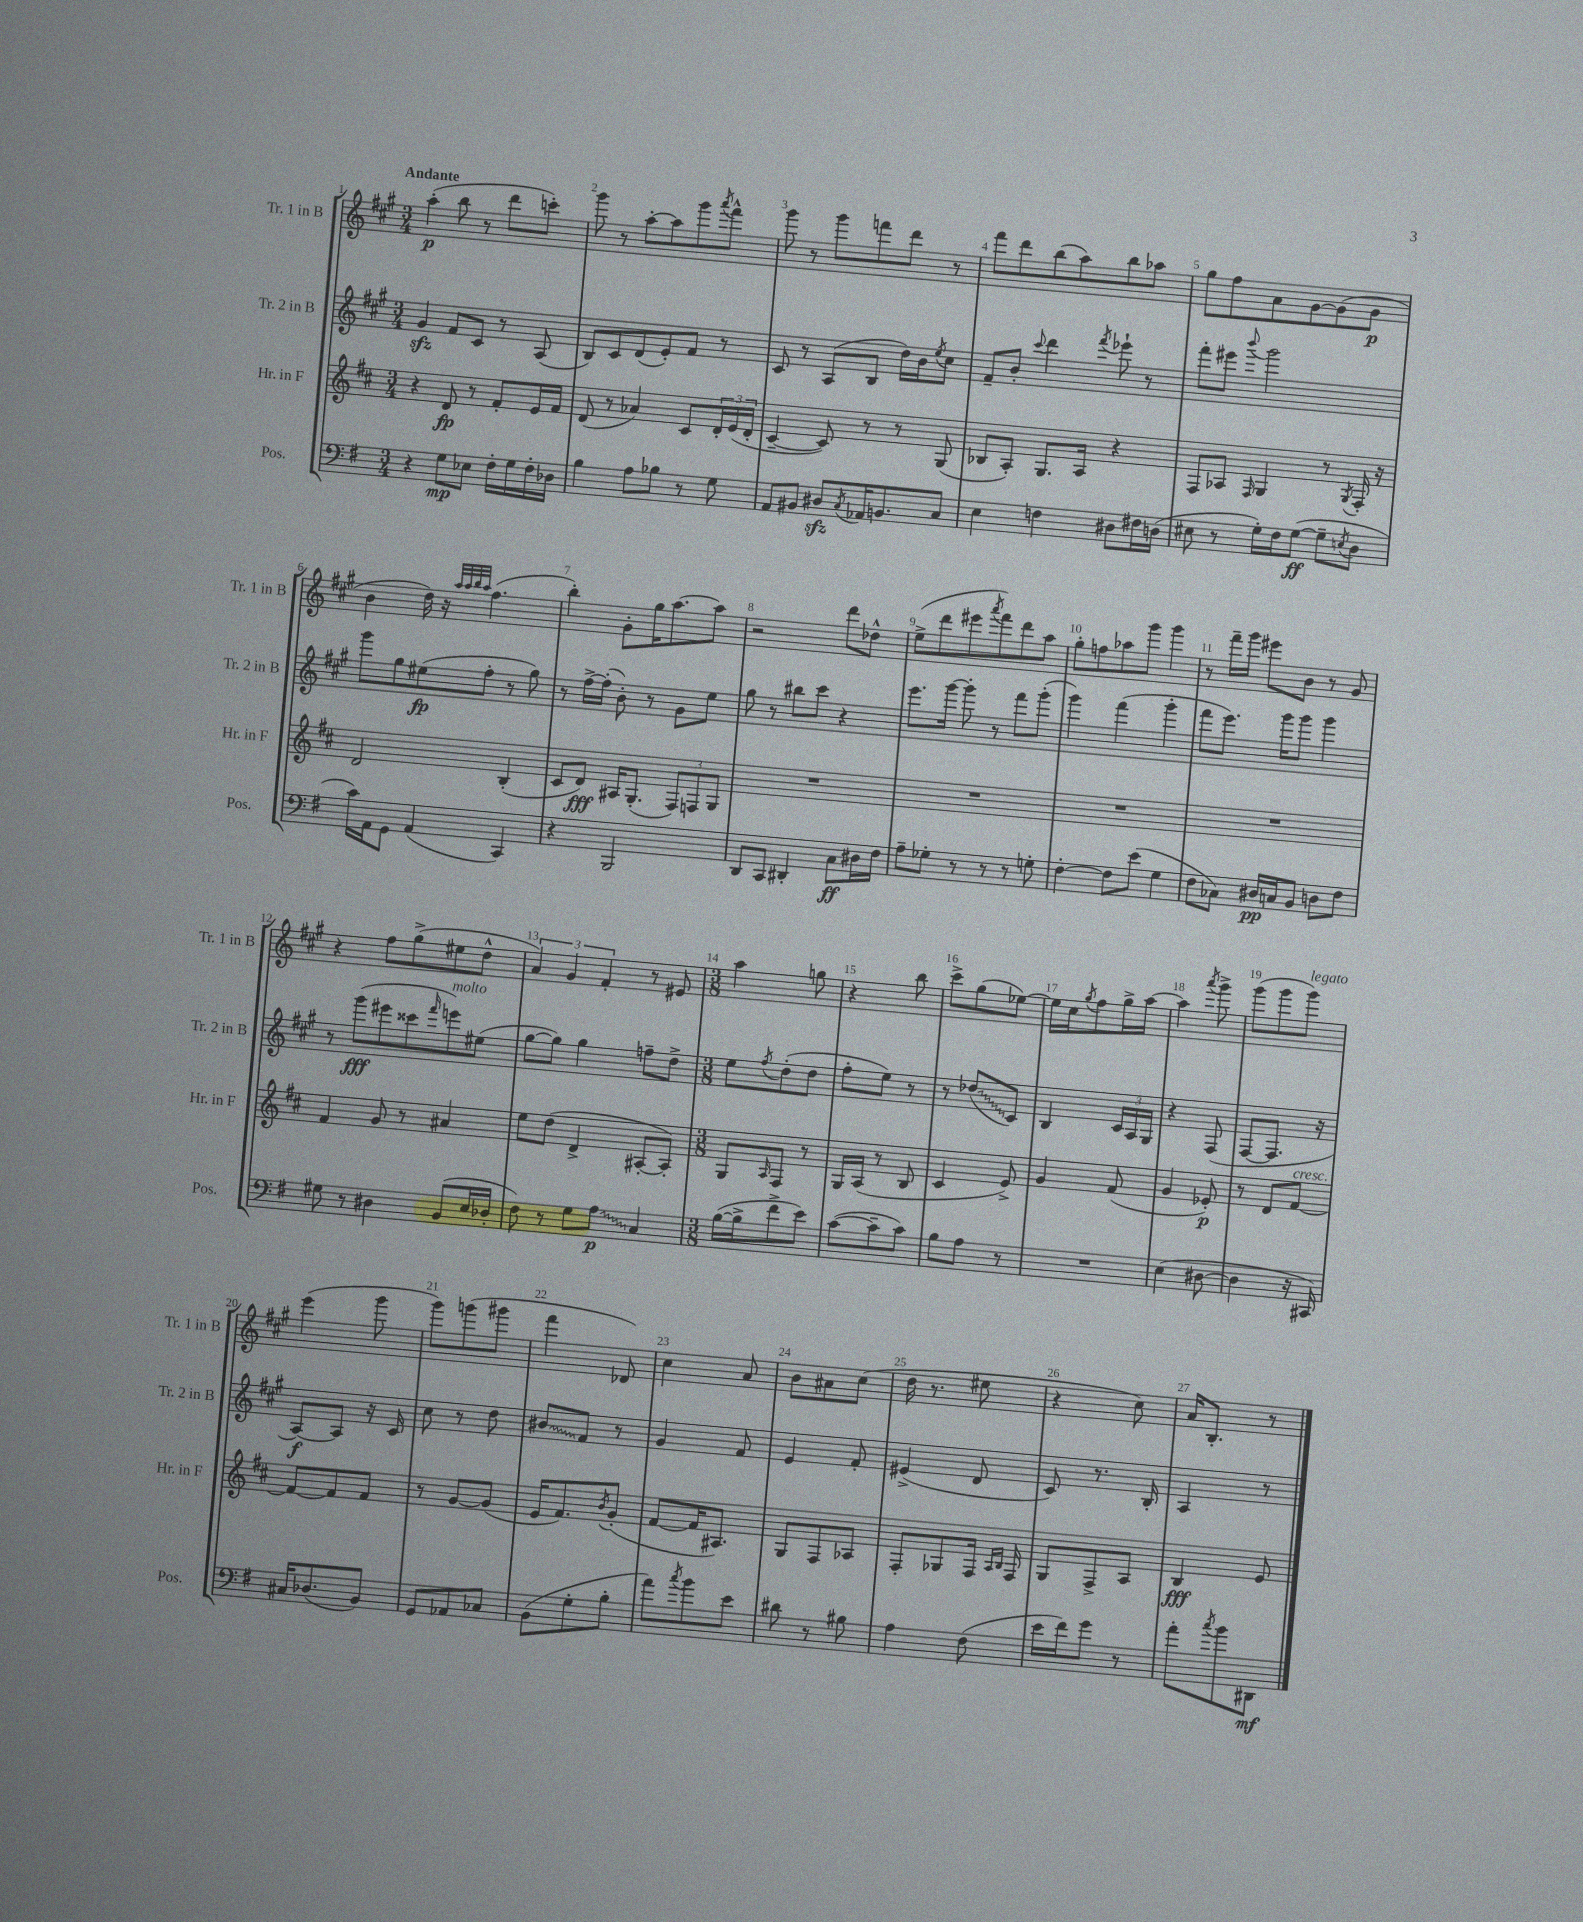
<<
\new StaffGroup <<
\new Staff = "s0" \with { instrumentName = "Tr. 1 in B" shortInstrumentName = "Tr. 1 in B" } {
    \clef treble \key a \major \numericTimeSignature \time 3/4 \tempo "Andante"
    a''4-.\p( b''8 r8 d'''8 c'''8-.) |
    gis'''8 r8 a''8~-. a''8 gis'''8 \acciaccatura { a'''8 } fis'''8-^ |
    gis'''8 r8 gis'''8 f'''8 d'''8 r8 |
    fis'''8 d'''8 b''8( a''8) b''8 aes''8 |
    gis''8 fis''8 a'8 gis'8~ gis'8( gis'8\p |
    b'4 d''16) r16 \grace { a''32 a''32 b''32 a''32 } fis''4.( |
    b''4-.) gis'8-. gis''16 a''8.~ a''8 |
    r2 d'''8 des''8-^ |
    e''8->( d'''8 eis'''8 \acciaccatura { a'''8 } fis'''8) d'''8 a''8 |
    gis''8-. f''8 aes''8 gis'''8 gis'''4 |
    r8 fis'''16-- gis'''16 eis'''8 b'8 r8 gis'8 |
    r4 fis''8 gis''8->( eis''8 d''8-^ |
    \tuplet 3/2 { a'4) gis'4 fis'4-. } r8 eis'8 |
    \numericTimeSignature \time 3/8 a''4 g''8 |
    r4 b''8 |
    cis'''8-> gis''8( ees''8~) |
    ees''16 cis''16 \acciaccatura { gis''8 } fis''8 gis''16-> a''16~ |
    a''4 \acciaccatura { a'''8 } gis'''8-> |
    gis'''8( gis'''8 gis'''8^\markup { \italic "legato" }) |
    e'''4( gis'''8 |
    gis'''8) g'''8( gis'''8 |
    fis'''4 des'8) |
    cis''4 a'8 |
    b'8 ais'8 cis''8( |
    d''16 r8. eis''8 |
    r4 cis''8) |
    a'16 b8.-. r8 \bar "|." |
}
\new Staff = "s1" \with { instrumentName = "Tr. 2 in B" shortInstrumentName = "Tr. 2 in B" } {
    \clef treble \key a \major \numericTimeSignature \time 3/4
    gis'4\sfz fis'8 cis'8 r8 a8( |
    b8) cis'8 d'8( e'8-.) fis'8 r8 |
    cis'8 r8 a8( b8 d''16) b'16 \acciaccatura { e''8 } cis''8 |
    fis'8-- b'8-. \appoggiatura { cis'''8 } d'''4 \acciaccatura { fis'''8 } ees'''8-! r8 |
    fis'''8-. eis'''8 \appoggiatura { b'''8 } gis'''2 |
    gis'''8 gis''8 eis''8\fp( fis''8-. r8 gis''8) |
    r8 fis''16~-> fis''16-.( b'8-.) r8 gis'8 e''8 |
    gis''8 r8 bis''8 cis'''8 r4 |
    e'''8. gis'''16~ gis'''8-. r8 fis'''8 gis'''8-.( |
    gis'''4) fis'''4( gis'''4-. |
    fis'''8 e'''8.) gis'''16 gis'''8 gis'''4 |
    r8 gis'''8\fff( eis'''8 cisis'''8 \grace { fis'''16 } e'''8^\markup { \italic "molto" }) eis''8( |
    gis''8~ gis''8) gis''4 f''8-- d''8-> |
    \numericTimeSignature \time 3/8 e''8 \acciaccatura { fis''8 } d''8-.( d''8 |
    fis''8-. e''8) r8 |
    r8 \once \override Glissando.style = #'zigzag des''8\glissando( cis'8) |
    b4 \tuplet 3/2 { cis'16 a16 gis16 } |
    r4 fis8( |
    fis8~ fis8. r16 |
    a8~\f) a8 r16 cis'16 |
    cis''8 r8 d''8 |
    \once \override Glissando.style = #'zigzag bis'8\glissando fis'8 r8 |
    gis'4 fis'8 |
    e'4 fis'8-. |
    eis'4->( d'8 |
    cis'8) r8. b16-. |
    a4 r8 \bar "|." |
}
\new Staff = "s2" \with { instrumentName = "Hr. in F" shortInstrumentName = "Hr. in F" } {
    \clef treble \key d \major \numericTimeSignature \time 3/4
    r4 d'8\fp r8 fis'8-. e'16 fis'16 |
    d'8( r8 aes'4) cis'8 \tuplet 3/2 { d'16-. e'16( d'16-. } |
    cis'4~-- cis'8) r8 r8 g8( |
    bes8 a8-.) g8. a16 r4 |
    fis8 aes8 \grace { fis16 } g4 r8 \acciaccatura { g8 } fis16-. r16 |
    d'2 b4-.( |
    cis'8 d'8\fff) ais16 g8.-.( \tuplet 3/2 { fis8) f8 g8 } |
    R2. |
    R2. |
    R2. |
    R2. |
    fis'4 g'8 r8 ais'4 |
    e''8 d''8( d'4-> ais8~-. ais8-.) |
    \numericTimeSignature \time 3/8 g8 \grace { a16 } fis8 r8 |
    g16 a16( r8 b8 |
    cis'4 e'8->) |
    g'4 fis'8( |
    g'4 ees'8-.\p) |
    r8 d'8 fis'8~^\markup { \italic "cresc." } |
    fis'8~ fis'8 fis'8 |
    r8 g'8~ g'8( |
    e'16 fis'8.) \acciaccatura { b'8 } g'8-.( |
    fis'8~ fis'16 ais8.) |
    g8 fis8 aes8 |
    fis8-. ges8 fis16 \grace { a16 b16 } fis16 |
    g8 fis8-> a8 |
    b4\fff e'8 \bar "|." |
}
\new Staff = "s3" \with { instrumentName = "Pos." shortInstrumentName = "Pos." } {
    \clef bass \key g \major \numericTimeSignature \time 3/4
    r4 g8\mp ees8 fis16-. g16 fis16-. des16 |
    b4 a8 bes8 r8 g8 |
    a,8 bis,8 dis8\sfz \acciaccatura { c8 } aes,16 b,8. c8 |
    e4 f4 dis8 fis16 d16( |
    eis8 r8 g16-.) fis16 g8~\ff( g8-- \acciaccatura { e8 } d8 |
    c'16) a,16 g,8 a,4( c,4) |
    r4 b,,2 |
    d,8 c,8 dis,4-. c8\ff dis16 fis16 |
    a8-- ges8-. r8 r8 r8 g8-. |
    fis4~-. fis8 e'8( g4 |
    fis8 ces8) dis16\pp c16 b,8 d8 fis8 |
    gis8 r8 dis4 b,8( e16 des16-. |
    fis8) r8 g8 \once \override Glissando.style = #'zigzag a8\glissando\p c4 |
    \numericTimeSignature \time 3/8 b16~( b16-> fis'8-> e'8) |
    c'8~( c'8-- c'8) |
    b8 a8 r8 |
    R4. |
    e4( dis8~ |
    dis4 r16 cis,16) |
    cis16 des8.( b,8) |
    g,8 aes,8 ces8 |
    b,8( g8-. b8-. |
    a'8) \acciaccatura { c''8 } b'8 e'8 |
    dis'8 r8 bis8 |
    a4 fis8( |
    e'16 fis'16) g'8 r8 |
    a'8-. \acciaccatura { c''8 } b'8 dis,8\mf \bar "|." |
}
>>
>>
\layout { \context { \Score \override BarNumber.break-visibility = ##(#f #t #t) barNumberVisibility = #all-bar-numbers-visible } }
